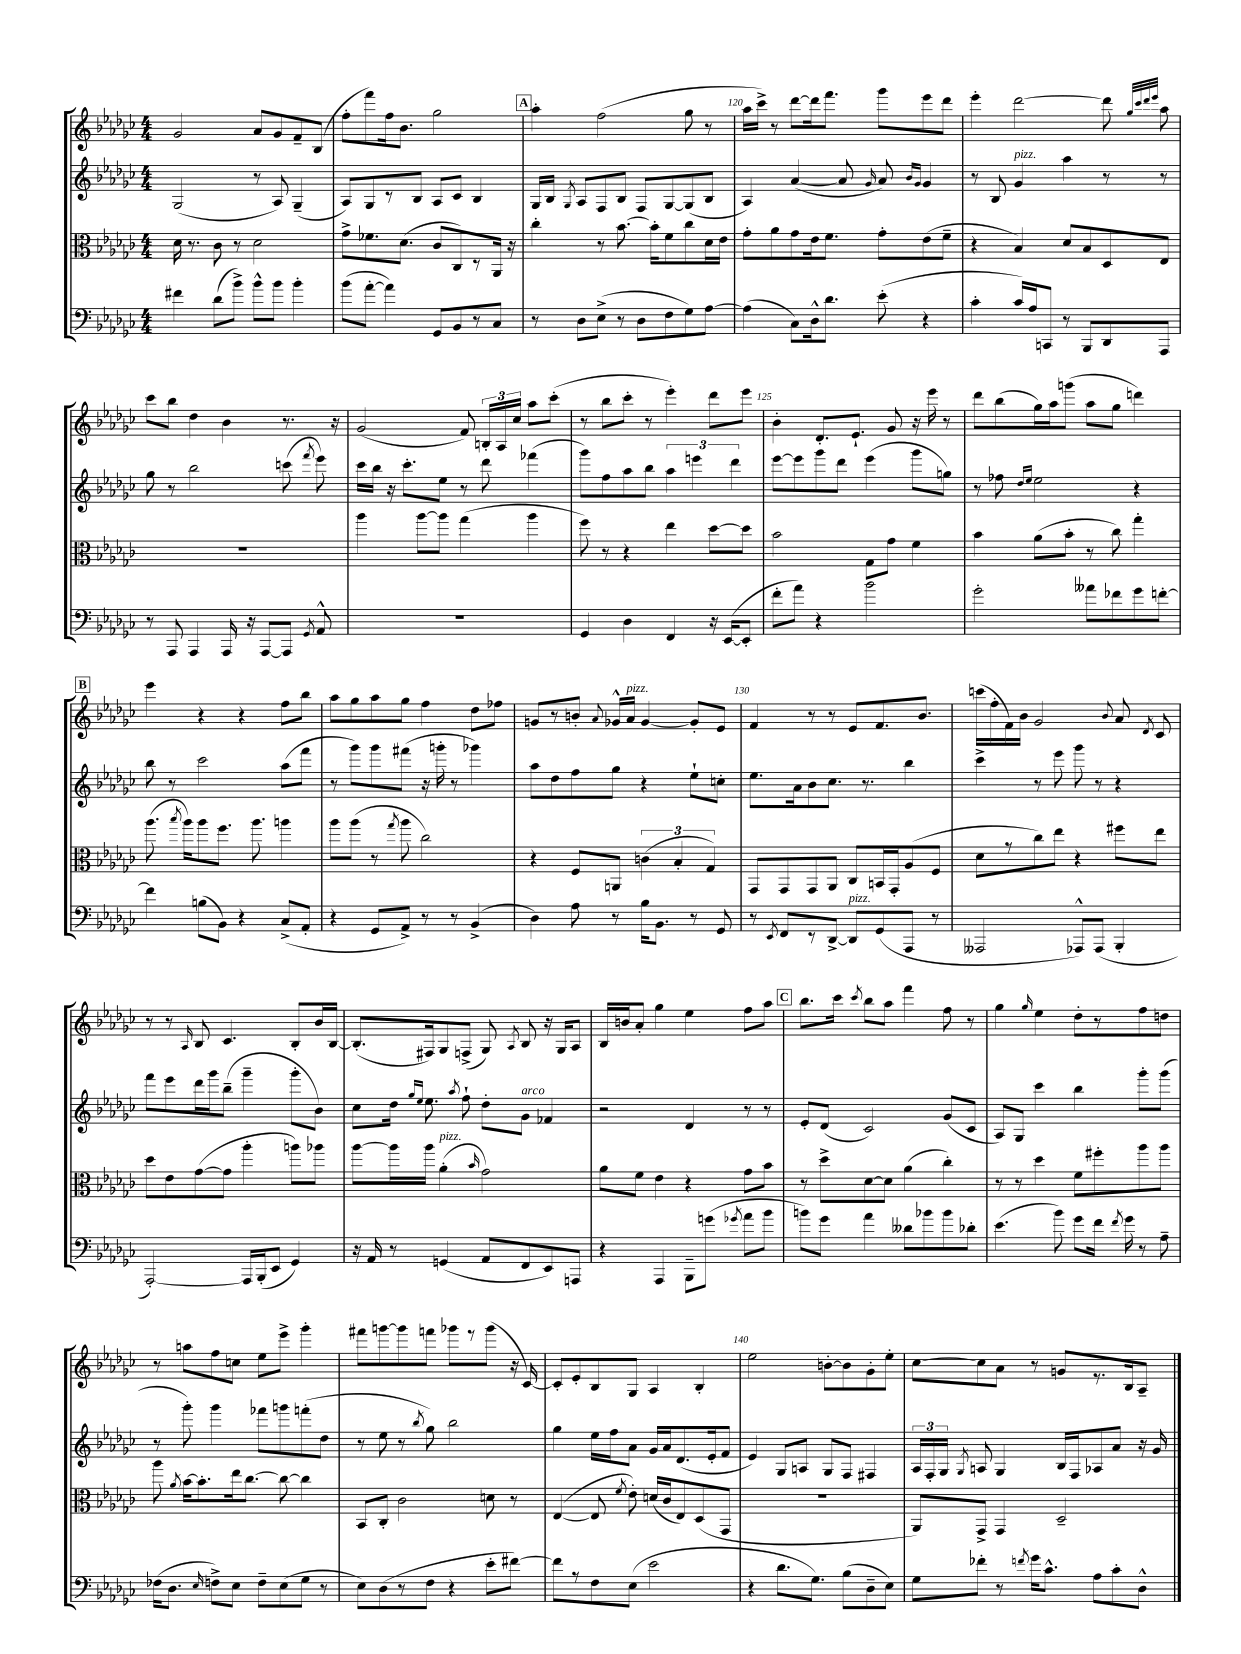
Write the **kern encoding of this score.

**kern	**kern	**kern	**kern
*staff4	*staff3	*staff2	*staff1
*clefF4	*clefC3	*clefG2	*clefG2
*k[b-e-a-d-g-c-]	*k[b-e-a-d-g-c-]	*k[b-e-a-d-g-c-]	*k[b-e-a-d-g-c-]
*M4/4	*M4/4	*M4/4	*M4/4
4f#	16d-	(2G-	2g-
.	8.r	.	.
(8d-	8c-	.	.
8b-^)	8r	.	.
8b-^^	2d-	8r	8a-
8b-	.	8A-)	8g-
4b-'	.	(4G-~	8f~
.	.	.	(8B-
=	=	=	=
(8b-	8g-^	8A-)	8ff'
[8a-'	8.f-	8G-	8fff)
4a-])	.	8r	16ff
.	(8.d-	.	8.b-
.	.	8B-	.
8GG-	8c-	8A-	2gg-
8BB-	8C-)	8c-	.
8r	8r	4B-	.
8C-	16AA-	.	.
.	16r	.	.
=	=	=	=
8r	4cc-'	16G-	4aa-'
.	.	16B-	.
.	.	8qG-	.
8D-	.	8A-	.
(8E-^	8r	8F	(2ff
8r	[8.b-	8B-	.
8D-	.	8F	.
.	16b-']	.	.
8F	8f	[8G-	.
8G-)	8cc-	(8G-]	8gg-
[8A-	16d-	8B-	8r
.	16e-	.	.
=	=	=	=
(4A-]	8g-'	4A-)	16aa-
.	.	.	16ccc-^)
.	8a-	.	8r
8C-)	8g-	([4a-	[8ddd-
16D-^^	16e-	.	16ddd-]
8.d-	8.f	.	8.fff
.	.	8a-]	.
.	.	16qqg-	.
(8e-'	8g-'	8a-)	8ggg-
.	.	16qqb-	.
.	.	16qqg-	.
4r	(8e-	4g-	8eee-
.	8f~	.	8ddd-
=	=	=	=
4c-'	4r	8r	4eee-'
.	.	8B-	.
16c-)	4B-)	4g-	[2ddd-
16A-	.	.	.
8CC	.	.	.
8r	8d-	4aa-	.
8BBB-	8B-	.	.
8DD-	8D-	8r	8ddd-]
.	.	.	32qqgg-
.	.	.	32qqccc-
.	.	.	32qqddd-
.	.	.	32qqeee-
8AAA-	8E-	8r	8aa-
=	=	=	=
8r	1r	8gg-	8ccc-
8AAA-	.	8r	8bb-
4AAA-	.	2bb-	4dd-
16AAA-	.	.	4b-
16r	.	.	.
[8AAA-	.	.	.
8AAA-]	.	(8ccc	8.r
8qGG-	.	8qfff	.
8AA-^^	.	8eee-)	.
.	.	.	16r
=	=	=	=
1r	4aa-	16ccc-	(2g-
.	.	16bb-	.
.	.	16r	.
.	.	8.ccc-'	.
.	[8aa-	.	.
.	8aa-]	8ee-	.
.	(4gg-	8r	8f)
.	.	8ddd-	24B'
.	.	.	24A-
.	.	.	24cc-
.	4aa-	(4fff-	8aa-
.	.	.	(8ccc-'
=	=	=	=
4GG-	8ff)	8ggg-)	8r
.	8r	8ff	8bb-
4D-	4r	8aa-	8ccc-'
.	.	8bb-	8r
4FF	4ee-	6aa-	4eee-')
.	.	6eee	.
16r	[8dd-	.	8ddd-
([16EE-	.	.	.
.	.	6ddd-	.
8EE-']	8dd-]	.	8eee-
=	=	=	=
8f'	2b-	[8eee-	4b-'
8a-)	.	8eee-]	.
4r	.	8ggg-	8.d-'
.	.	8ddd-	.
.	.	.	8.e-`
2b-	8G-	(4eee-	.
.	8g-	.	8g-
.	4f	8ggg-	16r
.	.	.	16eee-
.	.	8gg)	8r
=	=	=	=
2g-'	4b-	8r	8ddd-
.	.	8ff-	(8bb-
.	.	16qqdd-	.
.	.	16qqee-	.
.	(8a-	2ee-	16gg-)
.	.	.	16aa-
.	8b-'	.	(8ggg
8a--	8r	.	8aa-
8f-	8cc-)	.	8gg-
8g-	4gg-'	4r	4ddd)
[8f'	.	.	.
=	=	=	=
4f]	(8.aa-	8bb-	4eee-
.	.	8r	.
.	8qbb-	.	.
.	16aa-)	.	.
(8B	8aa-	2ccc-	4r
8BB-)	8.ff	.	.
4r	.	.	4r
.	8.aa-	.	.
(8C-^	4aa	(8aa-	8ff
8AA-'	.	8fff	8bb-
=	=	=	=
4r	8aa-	8r	8aa-
.	(8aa-	8ggg-)	8gg-
8GG-	8r	8ggg-	8aa-
.	8qgg-	.	.
8AA-^)	8aa-	(8fff#	8gg-
8r	2cc-)	16r	4ff
.	.	16ggg'	.
8r	.	8r	.
(4BB-^	.	4ggg-)	8dd-
.	.	.	8ff-
=	=	=	=
4D-)	4r	8aa-	8g
.	.	8dd-	8r
8A-	8F	8ff	8b'
.	.	.	8qqa-
8r	8AA	8gg-	16g-^^
.	.	.	16a-
16B-	(6c	4r	[4g-
8.BB-	.	.	.
.	6B-'	.	.
8r	.	8ee-`	8g-']
.	6G-)	.	.
8GG-	.	8cc'	8e-
=	=	=	=
8r	8GG-	8.ee-	4f
8qEE-	.	.	.
8FF	8GG-	.	.
.	.	16a-	.
8r	8GG-	8b-	8r
[8DD-^	8AA-	8.cc-	8r
8DD-]	8C-	.	8e-
.	.	8.r	.
(8GG-	16BB	.	8.f
.	16GG-'	.	.
8AAA-	(8A-	4bb-	.
.	.	.	8.b-
8r	8F	.	.
=	=	=	=
2AAA--	8d-	4ccc-^	(16ccc
.	.	.	16ff'
.	8r	.	16f)
.	.	.	16b-
.	8cc-)	8r	2g-
.	8ee-	8eee-	.
8AAA-^^)	4r	8ggg-	.
(8AAA-	.	8r	.
.	.	.	8qqb-
4BBB-'	8ff#	4r	8a-
.	.	.	8qd-
.	8ee-	.	8c-
=	=	=	=
[2AAA-')	8dd-	8fff	8r
.	8e-	8eee-	8r
.	.	.	16qqA-
.	([8g-	16ddd-	8B-
.	.	16ggg-	.
.	8g-]	(8bb-~	4.c-
16AAA-]	4aa-'	4ggg-~	.
(16BBB-'	.	.	.
8EE-	.	.	.
4GG-)	8aa)	8ggg-'	8B-'
.	8aa-	8b-)	16b-
.	.	.	[16B-
=	=	=	=
16r	[8aa-	8cc-	(8.B-']
16AA-	.	.	.
8r	16aa-]	16dd-	.
.	.	16qqgg-	.
.	.	16qqee-	.
.	16aa-	8.ee-	16F#)
(4GG	(4a-'	.	8G-
.	.	8qaa-	.
.	.	8ff`	(8F^
.	16qqb-	.	.
8AA-	2g-)	8dd-'	8G-)
.	.	.	8qA-
8FF	.	8g-	8B-
8EE-)	.	4f-	16r
.	.	.	16G-
8AAA	.	.	8A-
=	=	=	=
4r	8a-	2r	16B-
.	.	.	16b
.	8f	.	8a-'
4AAA-	4e-	.	4gg-
8BBB-~	4r	4d-	4ee-
(8g	.	.	.
8qg-	.	.	.
8a-	8g-	8r	8ff
8b-	8b-	8r	8aa-
=	=	=	=
8b)	8r	8e-'	8.bb-
8g-	8dd-^	(8d-	.
.	.	.	16ccc-
.	.	.	8qccc-
4a-	[8d-	2c-)	8bb-
.	8d-]	.	8aa-
8d--	(4a-	.	4fff
8b-	.	.	.
8b-	4cc-')	(8g-	8ff
8d-'	.	8c-	8r
=	=	=	=
(4.e-	8r	8A-)	4gg-
.	8r	8G-	.
.	.	.	16qqgg-
.	4dd-	4ccc-	4ee-
8b-)	.	.	.
8g-	8f	4bb-	8dd-'
16f	8ff#'	.	8r
8qf	.	.	.
16g-	.	.	.
8r	8aa-	8ggg-'	8ff
8A-~	8aa-	(8ggg-	8dd
=	=	=	=
(16F-	8aa-	8r	8r
8.D-	.	.	.
.	8qa-	.	.
.	[16b-	8ggg-')	8aa
.	8.b-']	.	.
16qqE-	.	.	.
8F^)	.	4ggg-	8ff
8E-	16ee-	.	8cc
.	[8.cc-	.	.
8F~	.	8fff-	8ee-
(8E-	8cc-_	8ggg	8eee-^
8G-	4cc-]	(8fff'	4ggg-'
8r	.	8dd-	.
=	=	=	=
8E-)	8BB-	8r	8fff#
(8D-	8C-'	8ee-	[8ggg
8r	2c-	8r	8ggg]
.	.	8qbb-	.
8F	.	8gg-)	8fff
4r	.	2bb-	8ggg-
.	.	.	8r
8e-'	8d	.	(8ggg-
[8f#)	8r	.	16r
.	.	.	[16c-)
=	=	=	=
8f#]	([4E-	4gg-	8c-']
8r	.	.	8e-'
8F	8E-]	16ee-	8B-
.	.	16ff	.
.	8qf	.	.
(8E-	8e-')	8a-	8G-
2e-	(16d	16g-	4A-
.	16c-	16a-	.
.	8E-)	(8.d-	.
.	(8D-	.	4B-'
.	.	16e-'	.
.	8GG-	8f	.
=	=	=	=
4r	1r	4e-)	2ee-
8.d-	.	8G-	.
.	.	8A	.
8.G-)	.	.	.
.	.	8G-	[8b'
(8B-	.	8F	8b]
8D-~	.	4F#	8g-'
8E-)	.	.	8ee-'
=	=	=	=
8G-	8AA-)	24A-	[8cc-
.	.	24F'	.
.	.	24G-	.
.	.	8qG-	.
8f-'	8GG-^	8A	8cc-]
8r	4GG-	4G-	8a-
8qf	.	.	.
16g-	.	.	8r
8.c-^^	.	.	.
.	2D-~	16B-	8g
.	.	16F	.
8A-	.	8A-	8.r
8c-'	.	8a-	.
.	.	.	16B-
8D-^^	.	16r	8A-~
.	.	16g-	.
==	==	==	==
*-	*-	*-	*-
